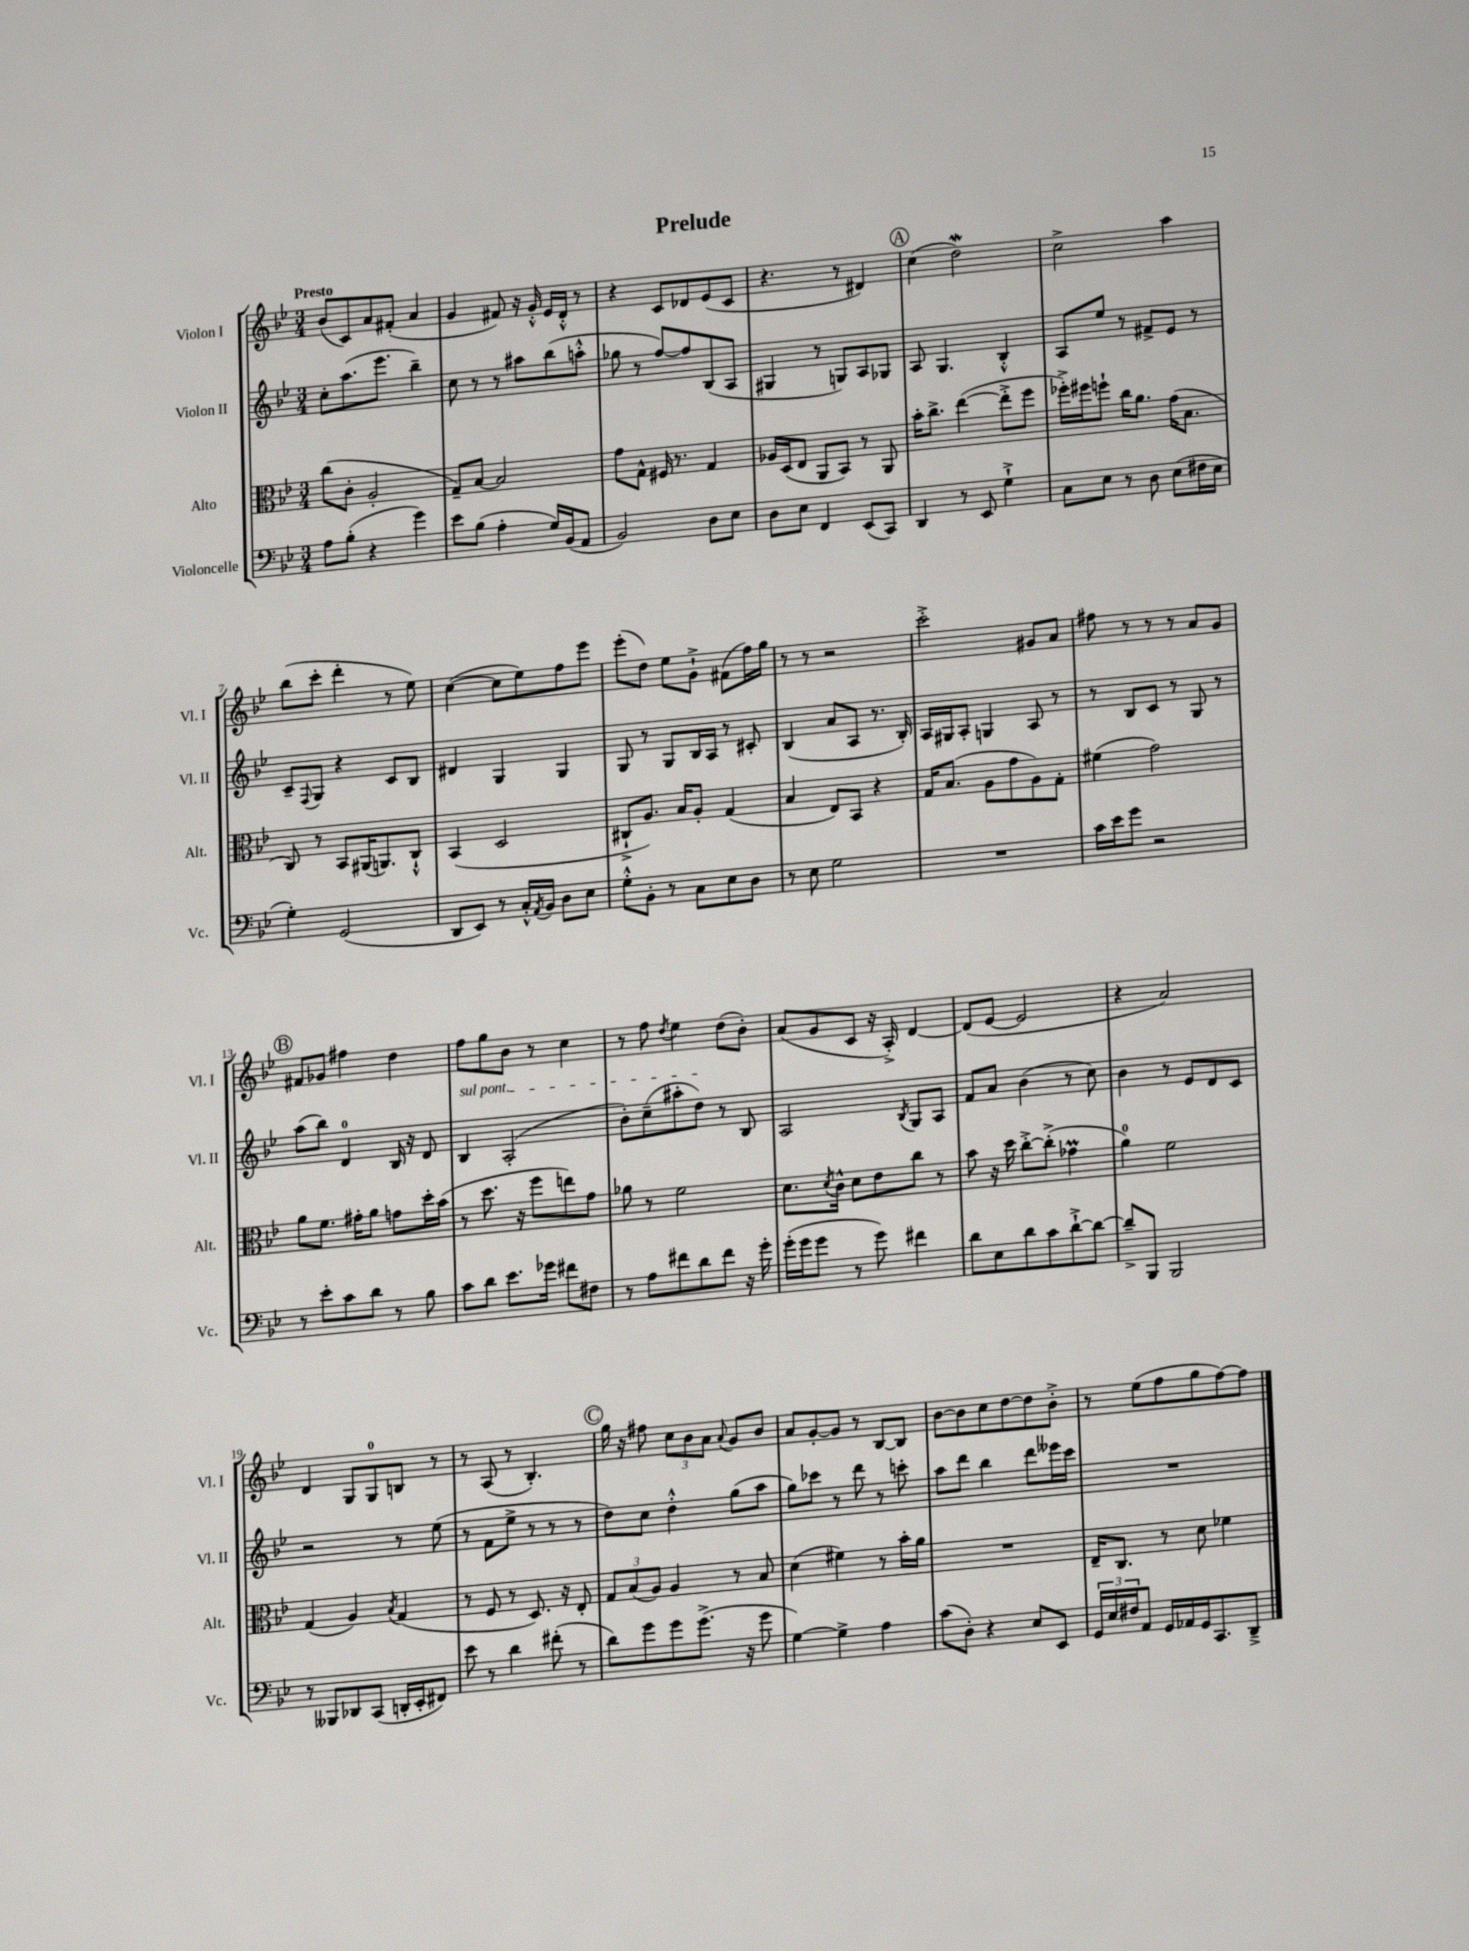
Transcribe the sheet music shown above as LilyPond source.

\header { title = "Prelude" }
<<
\new StaffGroup <<
\new Staff = "s0" \with { instrumentName = "Violon I" shortInstrumentName = "Vl. I" } {
    \clef treble \key bes \major \numericTimeSignature \time 3/4 \tempo "Presto"
    bes'8( c'8) a'8 fis'8-.( a'4 |
    g'4 fis'8) r16 g'16-.-^ ees'16 d'16-.-^ r8 |
    r4 c'8 des'8 ees'8( c'8 |
    r4. r8 dis'4) |
    \mark \markup { \circle "A" } c''4( d''2\mordent) |
    c''2-> a''4 |
    bes''8( c'''8-. d'''4-. r8 ees''8) |
    c''4~( c''8 ees''8) f''8 ees'''8 |
    ees'''8-.( d''8) ees''8 g'8-!-> fis'8( f''16) g''16 |
    r8 r8 r2 |
    c'''2-.-> gis'8 a'8 |
    fis''8 r8 r8 r8 a'8 g'8 |
    \mark \markup { \circle "B" } fis'8 ges'8 fis''4 d''4 |
    f''8 g''8 bes'8 r8 c''4 |
    r8 f''8 \acciaccatura { d''8 } ees''4 d''8( bes'8-.) |
    a'8( g'8 c'8 r16 a16-.->) d'4~ |
    d'8( ees'8~ ees'2 |
    r4 a'2) |
    d'4 g8 g8-0 b8 r8 |
    r8 a8( r8 bes4.-.) |
    \mark \markup { \circle "C" } g''16 r16 fis''8 \tuplet 3/2 { c''8 bes'8 a'8 } \appoggiatura { a'8 } g'8 bes'8 |
    a'8 g'8~-. g'8 r8 bes8~ bes8 |
    bes'8~ bes'8 c''8 d''8~ d''8 bes'8-.-> |
    r8 ees''8( f''8 g''8 f''8~) f''8 \bar "|." |
}
\new Staff = "s1" \with { instrumentName = "Violon II" shortInstrumentName = "Vl. II" } {
    \clef treble \key bes \major \numericTimeSignature \time 3/4
    c''8-. a''8.( ees'''8. bes''4--) |
    c''8 r8 r8 ais''8 bes''8( a''8-.-^ |
    ges''8 r8 f''8~) f''8 bes8( a8 |
    gis4 r8 g8) a8 ges8 |
    \mark \markup { \circle "A" } a8 g4. bes4-.-^ |
    a8 ees''8 r8 fis'8-> ees'8 r8 |
    c'8-- \appoggiatura { f8 } g8 r4 c'8 bes8 |
    dis'4 g4 g4 |
    g8 r8 g8 bes16 a16 r8 cis'8-. |
    bes4( a'8 a8 r8. bes16-.) |
    a16 gis16 a8-. g4 a8 r8 |
    r8 bes8 c'8 r8 g8 r8 |
    \mark \markup { \circle "B" } a''8( bes''8) d'4-0 bes16 r16 d'8 |
    \once \override TextSpanner.bound-details.left.text = \markup { \italic "sul pont." } bes4\startTextSpan a2-.( |
    bes'8-.) c''8--( ais''8-. d''8\stopTextSpan) r8 bes8 |
    a2 \acciaccatura { bes8 } g8 a8 |
    f'8 a'8 bes'4( r8 c''8) |
    bes'4 r8 ees'8 d'8 c'8 |
    r2 r8 ees''8( |
    r8 f'8 ees''8-> r8 r8 r8 |
    \mark \markup { \circle "C" } d''8) c''8 d''4-.-^ g''8( a''8 |
    g''8) ces'''8 r8 d'''8 r8 c'''8-. |
    a''8 d'''8 bes''4 d'''8 eeses'''16 c'''16 |
    R2. \bar "|." |
}
\new Staff = "s2" \with { instrumentName = "Alto" shortInstrumentName = "Alt." } {
    \clef alto \key bes \major \numericTimeSignature \time 3/4
    c''8( c'8-. a2-. |
    g8--) bes8~ bes2 |
    g'8 g8-^ fis16 r8. g4 |
    aes16 d16( ees8 a,8 bes,8) r8 a,8 |
    \mark \markup { \circle "A" } bes'16-. c''8.-> ees''4~( ees''8-.-> f''8 |
    fes''16-.->) fis''16 f''8-! c''16 a'8. g'16( bes8. |
    c8) r8 bes,8 ais,16( a,8.) c8-!-^ |
    bes,4( d2 |
    cis8-!-> a8.) bes16 a8-. g4( |
    bes4 ees8) bes,8 r4 |
    g16 bes8.( a8 g'8 a8) g8-. |
    fis'4( g'2) |
    \mark \markup { \circle "B" } a'8 f'8. gis'16-. a'8 g'8 d''16-. bes'16( |
    r8 d''8. r16 f''8 e''8) g'8 |
    aes'8 r8 f'2 |
    d'8. \acciaccatura { d'8 } c'16-^ d'8 ees'8 c''8 r8 |
    bes'8 r16 d''16 c''8~-.-> c''8-.->( ges'4\prall |
    a'4-0) f'2 |
    g4( a4) \acciaccatura { bes8 } g4( |
    r8 f8 r8 d8.) r16 ees8-. |
    \mark \markup { \circle "C" } \tuplet 3/2 { g8 bes8( a8) } a4 r8 bes8 |
    d'4( fis'4) r8 bes'16-. a'16 |
    R2. |
    ees16-- c8. r8 d'8 fes'4 \bar "|." |
}
\new Staff = "s3" \with { instrumentName = "Violoncelle" shortInstrumentName = "Vc." } {
    \clef bass \key bes \major \numericTimeSignature \time 3/4
    a8 bes8-.( r4 g'4) |
    ees'8 bes8( a4-. g16) bes,16( a,8 |
    bes,2) d8 ees8 |
    d8 ees8 f,4 ees,8( c,8) |
    \mark \markup { \circle "A" } d,4 r8 ees,8 g4-!-> |
    c8 ees8 r8 d8 ees8( fis16 ees16 |
    g4-.) g,2( |
    d,8 ees,8) r8 c16-.-^ \acciaccatura { a,8 } bes,16 d8 ees8 |
    g8-.-^ bes,8-. r8 c8 ees8 d8 |
    r8 ees8 g2 |
    R2. |
    c'16 ees'16 g'8 r2 |
    \mark \markup { \circle "B" } r8 ees'8-. c'8 d'8 r8 bes8 |
    c'8 d'8 ees'8. ges'16 fis'8 fis8 |
    r8 a8 fis'8 d'8 fis'8 r16 g'16-. |
    g'16-.( g'16 g'8 r8 g'8) fis'4 |
    d'8 ees8 d'8 c'8 d'8~-!-> d'8~ |
    d'8---> bes,,8 bes,,2 |
    r8 beses,,8 des,8 c,8( d,16-. ees,16-. fis,8) |
    ees'8 r8 d'4 fis'8-.( r8 |
    \mark \markup { \circle "C" } d'8) g'8 g'8 g'8.->( r16 g'8 |
    g4~) g4-> a4 |
    c'8( d8-.) r4 ees8 ees,8 |
    \tuplet 3/2 { g,16 ees16 fis16 } a,8 g,16 aes,16 g,16 c,8. d,8---> \bar "|." |
}
>>
>>
